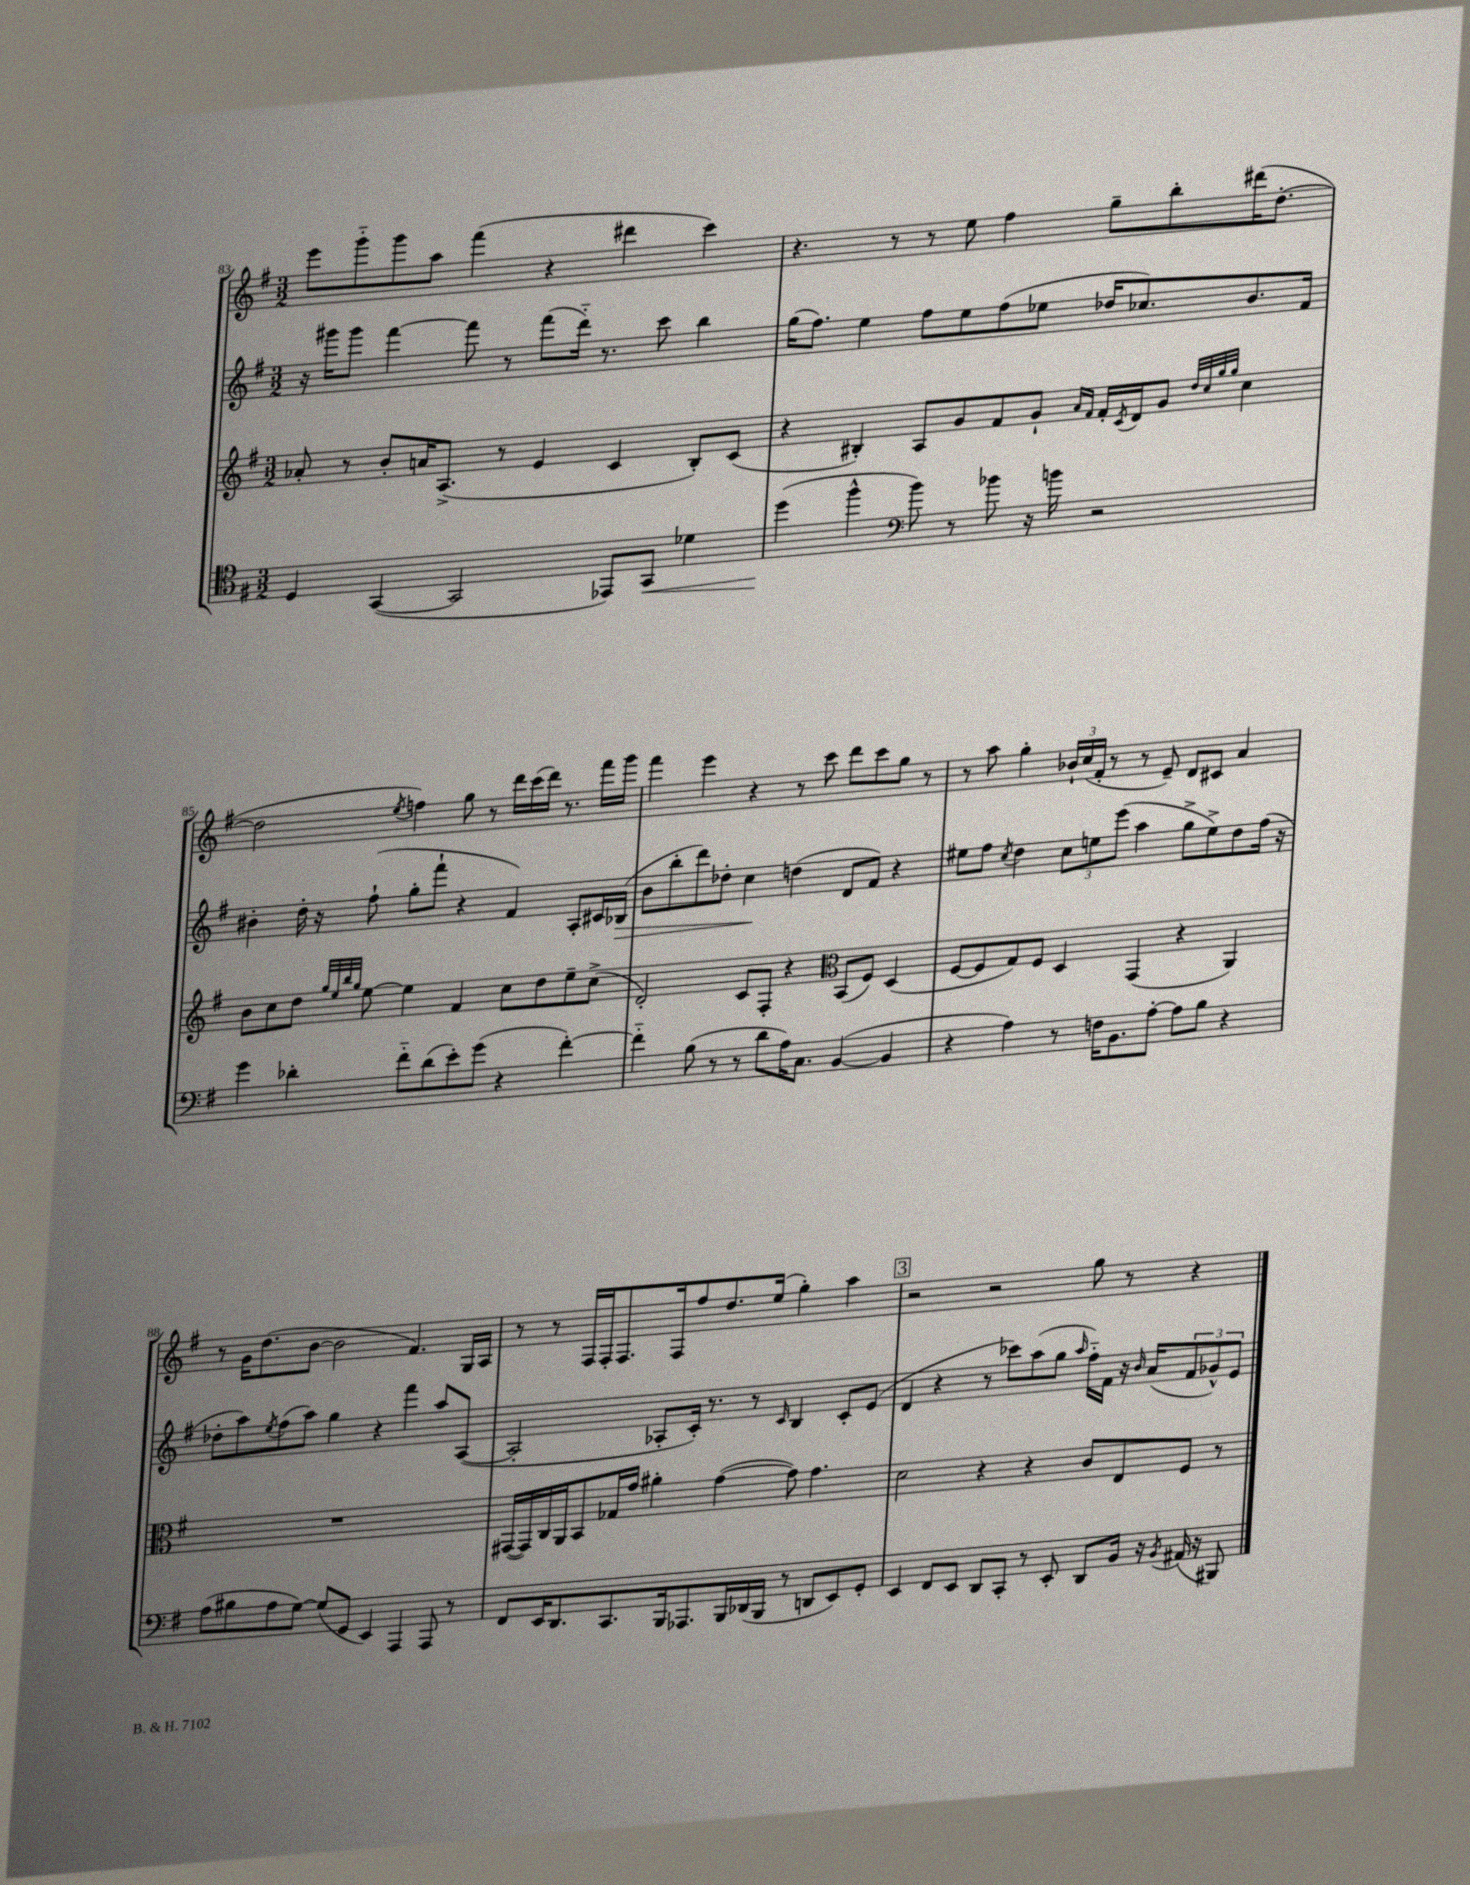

**kern	**dynam	**kern	**kern	**dynam	**kern
*part4	*part4	*part3	*part2	*part2	*part1
*staff4	*staff4	*staff3	*staff2	*staff2	*staff1
*clefC4	*	*clefG2	*clefG2	*	*clefG2
*k[f#]	*	*k[f#]	*k[f#]	*	*k[f#]
*M3/2	*	*M3/2	*M3/2	*	*M3/2
=83	=83	=83	=83	=83	=83
4D/	.	8a-X'/	16r	.	8eee\L
.	.	.	16ggg#X\KL	.	.
.	.	8r	8ggg#\J	.	8ggg\
([4GG/	.	8b'/L	[4fff#\	.	8ggg\
.	.	16an/K	.	.	8aa\J
.	.	(8.A^/J	.	.	.
2GG/]	.	.	8fff#\]	.	(4fff#\
.	.	8r	8r	.	.
.	.	4e/	(8fff#\L	.	4r
.	.	.	16ddd\Jk)	.	.
.	.	.	8.r	.	.
8EE-X/L)	.	4c/	.	.	4ddd#X\
!	!LO:HP:b	!	!	!	!
8GG/J	<	.	8ccc\	.	.
4d-X\	.	8B'/L)	4bb\	.	4ccc\)
.	.	(8c/J	.	.	.
=84	=84	=84	=84	=84	=84
(4dd\	.	4r	(16gg\KL	.	4.r
.	.	.	8.ff#\J)	.	.
4ff#^^\	[	4B#X'/)	4ee\	.	.
.	.	.	.	.	8r
*clefF4	*	*	*	*	*
8b\)	.	8A/L	8ff#\L	.	8r
8r	.	8g/	8ee\	.	8ee\
8b-X\	.	8f#/	(8ff#\	.	4ff#\
16r	.	8g`/J	8ee-X\J	.	.
16bn\	.	.	.	.	.
.	.	16qqa/LL	.	.	.
.	.	16qqf#/JJ	.	.	.
2r	.	16f#'/LL	16dd-X/KL	.	8gg~\L
.	.	8qc/	.	.	.
.	.	16d/J	8.cc-X/)	.	.
.	.	8g/J	.	.	8bb'\
.	.	32qqdd/LLL	.	.	.
.	.	32qqcc/	.	.	.
.	.	32qqgg/	.	.	.
.	.	32qqgg/JJJ	.	.	.
.	.	4cc\	8.b/	.	(16ddd#X\K
.	.	.	.	.	[8.dd'\J
.	.	.	16f#/Jk	.	.
!!LO:LB:g=z
=85	=85	=85	=85	=85	=85
4g\	.	8b\L	4b#X'\	.	2dd\]
.	.	8cc\	.	.	.
4d-X'\	.	8dd\J	16dd'\	.	.
.	.	.	16r	.	.
.	.	32qqgg/LLL	.	.	.
.	.	32qqee/	.	.	.
.	.	32qqbb/	.	.	.
.	.	32qqgg/JJJ	.	.	.
.	.	[8ee\	(8ff#`\	.	.
.	.	.	.	.	8qee/
8f#\L	.	4ee\]	8gg'\L	.	4ffn\)
(8d-\	.	.	8fff#`\J	.	.
8e'\)	.	4f#/	4r	.	8gg\
(8g\J	.	.	.	.	8r
4r	.	8cc\L	4f#/)	.	16ddd\LL
.	.	.	.	.	(16ccc\
.	.	8dd\	.	.	16ddd\JJ)
.	.	.	.	.	8.r
[4f#'\)	.	8ee~\	8A'/L	.	.
.	.	(8cc^\J	16c#X/L	.	16fff#\LL
!	!	!	!	!LO:HP:b	!
.	.	.	(16B-X/JJ	>	16ggg\JJ
=86	=86	=86	=86	=86	=86
4f#\]	.	2d'/)	8b\L	.	4fff#\
.	.	.	8bb'\	.	.
(8B\	.	.	8ddd\)	.	4eee\
8r	.	.	8dd-X'\J	.	.
8r	.	8c/L	4cc\	.	4r
8d\L	.	8F#'/J	.	.	.
16A\K)	.	4r	(4ddn\	]	8r
8.C\J	.	.	.	.	.
.	.	.	.	.	8ccc\
*	*	*clefC3	*	*	*
([4BB/	.	(8BB/L	8d/L	.	8ddd\L
.	.	8F#/J)	8f#/J)	.	8ccc\
4BB/]	.	(4D/	4r	.	8gg\J
.	.	.	.	.	8r
=87	=87	=87	=87	=87	=87
4r	.	[8F#/L	8ee#X\L	.	8r
.	.	8F#/]	8ff#\J	.	8aa\
.	.	.	8qcc/	.	.
4A\)	.	8G/)	4dd\	.	4gg'\
.	.	8F#/J	.	.	.
8r	.	4D/	12cc\L	.	24b-X`/LL
.	.	.	.	.	(24cc/
.	.	.	12een\	.	24f#'/JJ
16Fn\KL	.	.	.	.	8r
.	.	.	(12eee\J	.	.
8.BB\	.	.	.	.	.
.	.	(4GG/	4aa\	.	8r
[8A'\J	.	.	.	.	8e~/)
8A\L]	.	4r	8gg^\L	.	8d/L
8B\J	.	.	8ee^\)	.	8c#X/J
4r	.	4AA/)	8dd\	.	4a/
.	.	.	(16ff#\Jk	.	.
.	.	.	16r	.	.
!!LO:LB:g=z
=88	=88	=88	=88	=88	=88
(8A\L	.	1.r	8dd-X'\L	.	8r
8B#X\	.	.	8aa\)	.	16g\KL
.	.	.	.	.	(8.dd\
.	.	.	8qee/	.	.
8A\	.	.	(8ff#\	.	.
[8G\J)	.	.	8aa\J)	.	[8b\J
(8G/L]	.	.	4gg\	.	2b\]
8GG/J	.	.	.	.	.
4EE/)	.	.	4r	.	.
4AAA/	.	.	4fff#\	.	4.f#/)
8AAA/	.	.	8aa/L	.	.
8r	.	.	([8A/J	.	16G/LL
.	.	.	.	.	16A/JJ
=89	=89	=89	=89	=89	=89
8FF#/L	.	([16GG#X/LL	2A'/]	.	8r
.	.	16GG#/])	.	.	.
16EE/K	.	16C/	.	.	8r
8.DD/	.	16AA/J	.	.	.
.	.	8BB/	.	.	16F#/LL
.	.	.	.	.	16F#'/J
8.CC/	.	16G-X/L	.	.	8.F#/
.	.	16g/JJ	.	.	.
.	.	4a#X'\	8A-X'/L	.	.
16BBB/k	.	.	.	.	16F#/k
8.AAA-X/	.	.	16c'/Jk)	.	8ff#/
.	.	.	8.r	.	.
.	.	([4g\	.	.	8.dd/
16BBB/L	.	.	.	.	.
(16DD-X/	.	.	8r	.	.
16BBB/JJ	.	.	.	.	(16ee/Jk
.	.	.	16qqc/	.	.
8r	.	8g\])	4B/	.	4gg'\)
8DDn/L	.	4.g\	.	.	.
8EE/)	.	.	8c'/L	.	4aa\
8GG'/J	.	.	(8e/J	.	.
!!LO:REH:place=s1:t=3
=90	=90	=90	=90	=90	=90
4EE/	.	2d\	4d/	.	2r
8FF#/L	.	.	4r	.	.
8EE/J	.	.	.	.	.
8DD/L	.	4r	8r	.	2r
8CC'/J	.	.	8ccc-X\L)	.	.
8r	.	4r	(8aa\	.	.
8EE'/	.	.	8gg\J	.	.
.	.	.	16qqaa/	.	.
8DD/L	.	8c/L	16ff#\LL)	.	8gg\
.	.	.	16f#\JJ	.	.
16BB/Jk	.	8E/	16r	.	8r
.	.	.	16qqb/	.	.
16r	.	.	(16a/KL	.	.
8qBB/	.	.	.	.	.
(16AA#X/	.	8F#/J	12f#/	.	4r
16r	.	.	.	.	.
.	.	.	12g-X^^/)	.	.
8BBB#X/)	.	8r	.	.	.
.	.	.	12e/J	.	.
==	==	==	==	==	==
*-	*-	*-	*-	*-	*-
